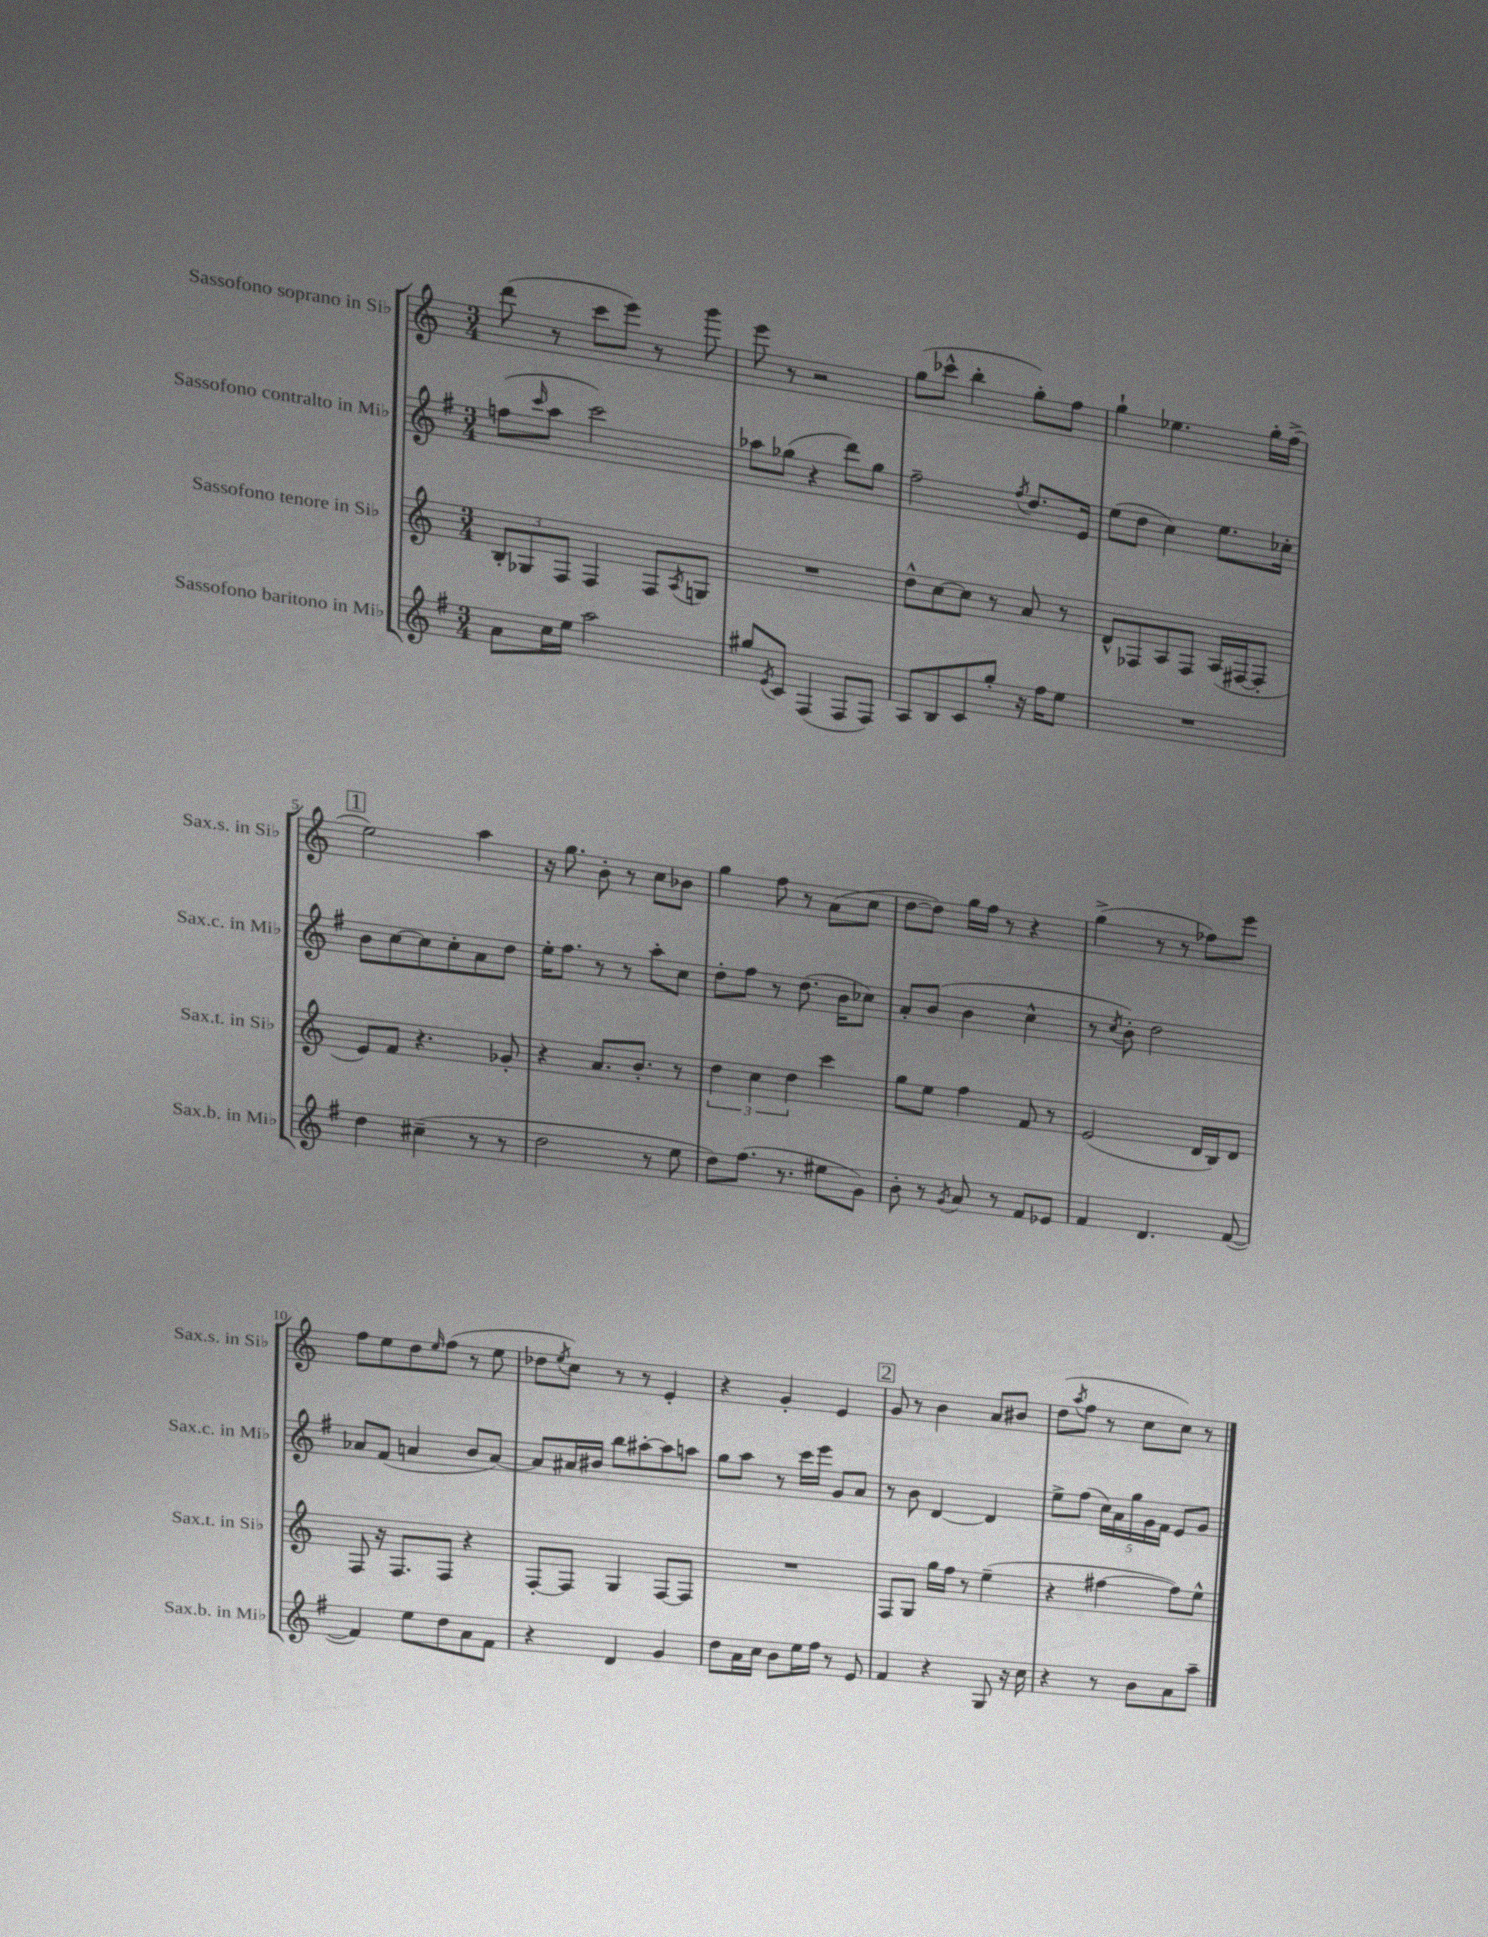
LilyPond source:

<<
\new StaffGroup <<
\new Staff = "s0" \with { instrumentName = "Sassofono soprano in Sib" shortInstrumentName = "Sax.s. in Sib" } {
    \clef treble \key c \major \numericTimeSignature \time 3/4
    d'''8( r8 c'''8 e'''8) r8 g'''8 |
    e'''8 r8 r2 |
    g''8( ces'''8-^ b''4-. g''8-.) f''8 |
    g''4-! ees''4. g''16-. f''16->( |
    \mark \markup { \box "1" } e''2) a''4 |
    r16 g''8. b'8-. r8 c''8 bes'8 |
    g''4 f''8 r8 a'8( c''8 |
    d''8~ d''8) g''16 f''16 r8 r4 |
    g''4->( r8 r8 fes''8) e'''8 |
    f''8 e''8 d''8 \grace { e''16 } f''8( r8 e''8 |
    des''8 \acciaccatura { e''8 } c''8) r8 r8 e'4-. |
    r4 g'4-. e'4 |
    \mark \markup { \box "2" } g'8 r8 b'4 a'8 bis'8 |
    d''8( \acciaccatura { a''8 } f''8 r8 c''8 c''8) r8 \bar "|." |
}
\new Staff = "s1" \with { instrumentName = "Sassofono contralto in Mib" shortInstrumentName = "Sax.c. in Mib" } {
    \clef treble \key g \major \numericTimeSignature \time 3/4
    f''8( \grace { c'''16 } a''8 c'''2) |
    aes''8 ges''8( r4 d'''8) ges''8 |
    fis''2-- \acciaccatura { fis''8 } d''8. e'16 |
    e''8( d''8 c''4) e''8. ces''16-. |
    \mark \markup { \box "1" } b'8 c''8~ c''8 c''8-. a'8 d''8 |
    e''16-. fis''8. r8 r8 a''8-. c''8 |
    d''8-. fis''8 r8 d''8.( b'16 ces''8) |
    a'8-. b'8( b'4 c''4-^ |
    r8 \acciaccatura { c''8 } b'8-.) d''2 |
    aes'8 fis'8( a'4 b'8 a'8~) |
    a'8 ais'16 bis'16 b''8 ais''8~-. ais''8 a''8 |
    g''8 a''8 r8 c'''16 e'''16 g'8 a'8 |
    \mark \markup { \box "2" } r8 b'8 d'4~ d'4 |
    e''8-> fis''8( \tuplet 5/4 { c''16) a'16 g''16 g'16 fis'16 } e'8 g'8 \bar "|." |
}
\new Staff = "s2" \with { instrumentName = "Sassofono tenore in Sib" shortInstrumentName = "Sax.t. in Sib" } {
    \clef treble \key c \major \numericTimeSignature \time 3/4
    \tuplet 3/2 { b8-. ges8 f8 } f4 f8 \acciaccatura { a8 } g8 |
    R2. |
    d''8-^ c''8~ c''8 r8 a'8 r8 |
    d'8-^ fes8 a8 fes8 a16( fis16~ fis8-. |
    \mark \markup { \box "1" } e'8) f'8 r4. ges'8-. |
    r4 a'8. b'8.-. r8 |
    \tuplet 3/2 { d''4 c''4 d''4 } c'''4 |
    g''8 e''8 f''4 f'8 r8 |
    e'2( d'16 b16) d'8 |
    f8 r16 f8. f8 r4 |
    f8~-. f8 g4 f8~ f8 |
    R2. |
    \mark \markup { \box "2" } f8 g8 g''16 f''16 r8 e''4--( |
    r4 fis''4~ fis''8) e''8-^ \bar "|." |
}
\new Staff = "s3" \with { instrumentName = "Sassofono baritono in Mib" shortInstrumentName = "Sax.b. in Mib" } {
    \clef treble \key g \major \numericTimeSignature \time 3/4
    a'8 c''16 e''16 a''2 |
    gis''8 \acciaccatura { e'8 } c'8 fis4( fis8 fis8) |
    a8 b8 c'8 g''8-. r16 fis''16 e''8 |
    R2. |
    \mark \markup { \box "1" } d''4 cis''4--( r8 r8 |
    d''2 r8 e''8 |
    d''8) fis''8.( r8. eis''8 g'8) |
    b'8-. r8 \acciaccatura { g'8 } a'8 r8 fis'8 ees'8 |
    fis'4 d'4. fis'8~( |
    fis'4) e''8 d''8 a'8 fis'8 |
    r4 d'4 g'4 |
    d''8 a'16 c''16 b'8 e''16 fis''16 r8 e'8 |
    \mark \markup { \box "2" } fis'4 r4 g8 r16 c''16 |
    r4 r8 b'8 a'8 a''8-- \bar "|." |
}
>>
>>
